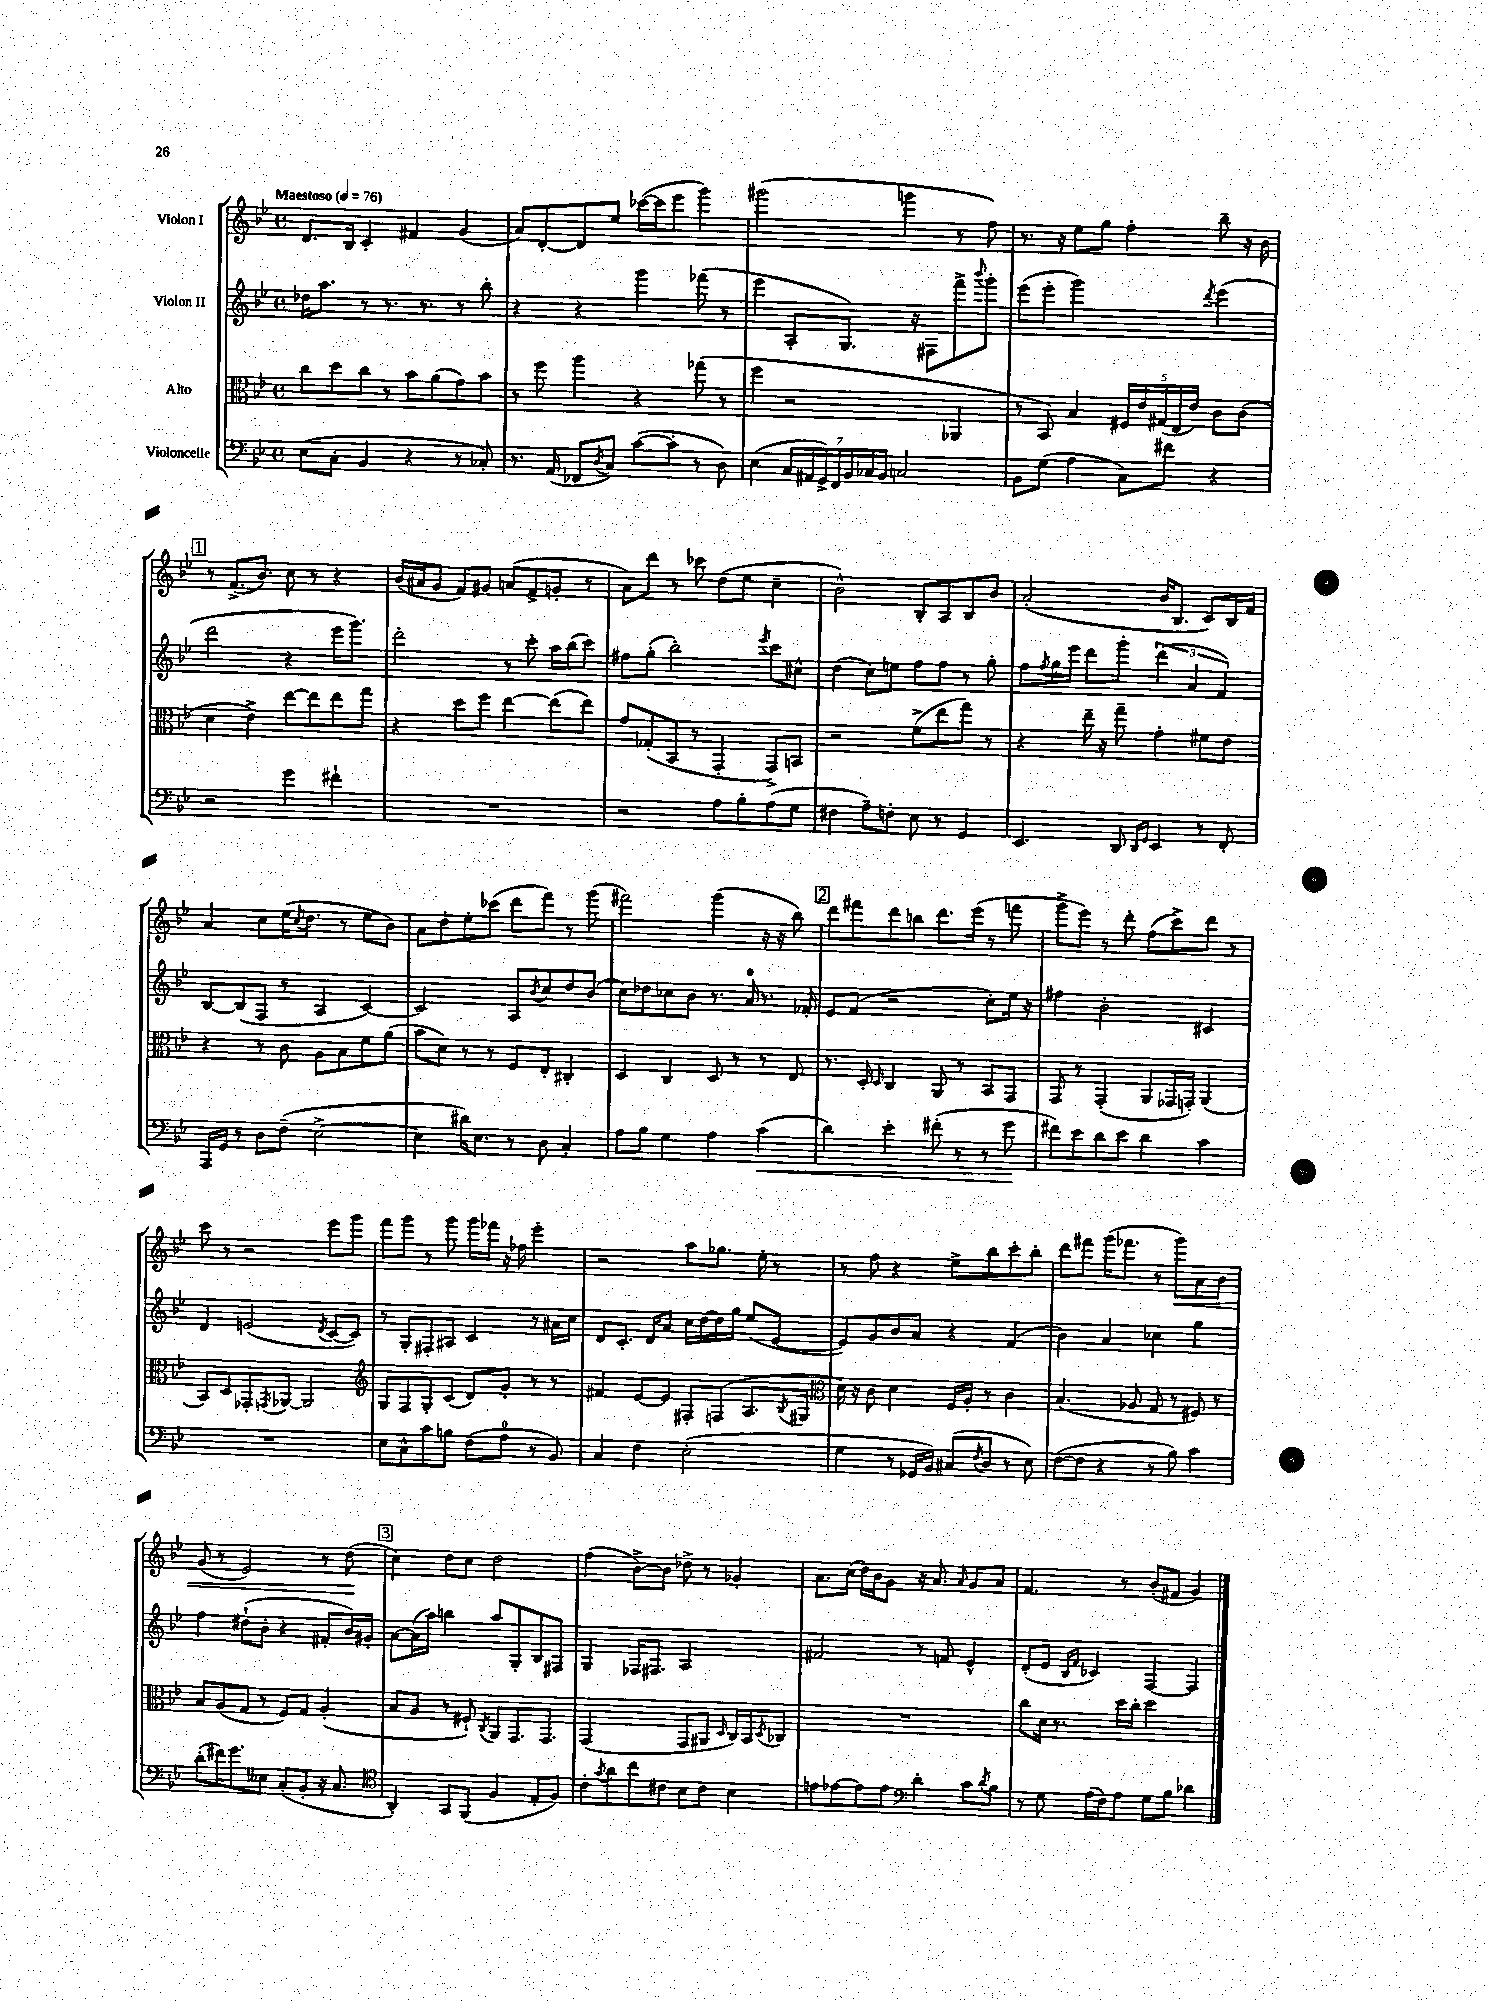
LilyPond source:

<<
\new StaffGroup <<
\new Staff = "s0" \with { instrumentName = "Violon I" } {
    \clef treble \key bes \major \defaultTimeSignature \time 4/4 \tempo "Maestoso" 4 = 76
    d'8. bes16 c'4-. fis'4 g'4( |
    a'8) d'8~-. d'8 ees''8 ces'''16~( ces'''16 ees'''8 g'''4) |
    gis'''2( g'''4 r8 f''8) |
    r8. r16 ees''8 g''8 f''4-. bes''8-- r16 bes'16 |
    \mark \markup { \box "1" } r8 f'8.->( bes'8.) c''8 r8 r4 |
    bes'16( ais'16 g'8 f'8) gis'8 a'8( f'8-> g'8-. r8 |
    a'8) d'''8 r8 ces'''8 d''8( ees''8 c''4-- |
    bes'2-^) bes8-. a8 bes8 bes'8 |
    a'2-.( bes'16 bes8. c'8) bes16 f'16 |
    a'4 c''8 ees''16( \acciaccatura { c''8 } d''8. r8 ees''8 bes'8) |
    a'8 d''8-. ees''8-. ces'''8( d'''8 f'''8) r8 g'''8( |
    fis'''2) g'''4( r16 r16 bes''8) |
    \mark \markup { \box "2" } d'''8 fis'''8 d'''8 b''8 d'''8. ees'''16( r8 f'''8 |
    g'''8-> ees'''8) r8 d'''8-. f''8( c'''8->) d'''8 r8 |
    c'''8 r8 r2 ees'''8 g'''8 |
    f'''8 g'''8 r8 g'''8 g'''16 fes'''16 r16 fes''16 ees'''4-. |
    r2 a''8 ges''8. ees''16-. r8 |
    r8 f''8 r4 ees''8-> bes''8 c'''8-. bes''8-. |
    d'''8 fis'''8 g'''16( fes'''8. r8 g'''8\<) a'8 bes'8 |
    g'8( r8 ees'2) r8 d''8\!( |
    \mark \markup { \box "3" } c''4) d''8 c''8 d''2 |
    f''4( bes'8~->) bes'8 des''8-> r8 ges'4-. |
    a'8. c''16( d''16) bes'16 g'8 r16 a'8. \grace { a'16 } g'8 a'8 |
    f'4. r8 bes'8-.( fis'8 g'4) \bar "|." |
}
\new Staff = "s1" \with { instrumentName = "Violon II" } {
    \clef treble \key bes \major \defaultTimeSignature \time 4/4
    des''16 a''8. r8 r8. r8. r8 bes''8-. |
    r4 r4 g'''4 fes'''8( r8 |
    ees'''4 a8-. g8.) r16 fis8 f'''8-> \appoggiatura { bes'''8 } g'''8-. |
    ees'''8( ees'''8-. g'''2) \acciaccatura { d'''8 } ees'''4( |
    \mark \markup { \box "1" } d'''2 r4 ees'''16 g'''8.) |
    d'''2-. r8 c'''8-. a''16 bes''16( c'''8) |
    fis''8 g''8-.( bes''2-.) \acciaccatura { ees'''8 } c'''8 cis''8-^ |
    d''4( c''8) e''8 f''8 f''8 r8 g''8-. |
    f''8 \acciaccatura { f''8 } g''16 ees'''16 d'''8 g'''8-. \tuplet 3/2 { d'''4( a'4 f'4) } |
    bes8~ bes8( f8 r8 a4 c'4~) |
    c'2 a8 \acciaccatura { bes'8 } c''8 d''8 bes'8( |
    c''8) des''8 ces''8 bes'8 r8. a'16-0 r8. fes'16-. |
    \mark \markup { \box "2" } ees'8 f'8( r2 c''8-.) ees''16 r16 |
    fis''4 bes'2-. cis'4 |
    d'4 e'2( \acciaccatura { d'8 } c'8~ c'8) |
    r8 g8-. fis8-. ais8 c'4 r8 ais'16 c''16 |
    d'8 c'8.-. d'16 a'8 c''16 d''16~ d''16 g''16 ees''8( ees'8~ |
    ees'8) g'8 bes'8 a'8 r4 f'4( |
    bes'4) a'4 ces''4 g''4 |
    f''4 dis''8-!( bes'8-. r4 fis'8-. bes'16) gis'16-. |
    \mark \markup { \box "3" } a'8~ a'16( a''16) b''4 a''8 g8-. bes8 fis8 |
    g4 fes16 fis8. a2 |
    fis'2 r8 f'8 ees'4-^ |
    d'8-.( ees'8 \grace { bes16 f'16 } ces'4) f4~ f4 \bar "|." |
}
\new Staff = "s2" \with { instrumentName = "Alto" } {
    \clef alto \key bes \major \defaultTimeSignature \time 4/4
    c''8 d''8 c''8 r8 bes'8 a'8( g'8) bes'8 |
    r8 f''8 a''4 r4 ges''8( r8 |
    f''4 r2 aes,4 |
    r8 bes,8) bes4 \tuplet 5/4 { fis16 ees'16 gis16( ees16 ees'16) } c'8 c'8( |
    \mark \markup { \box "1" } d'4 ees'4->) ees''8~ ees''8 ees''8 g''8 |
    r4 d''8 f''8 ees''4~ ees''8( ees''8) |
    g'8 ges8-.( bes,8 r8 g,4-. g,8->) b,8 |
    r2 f'8->( ees''8 g''8) r8 |
    r4 ees''16-- r16 g''8-- g'4-. fis'8 ees'8 |
    r4 r8 c'8 a8 bes8 f'8 a'8( |
    bes'8 d'8) r8 r8 f8 ees8-. cis4-. |
    d4 c4 d8 r8 r8 ees8 |
    \mark \markup { \box "2" } r8. d16-. \grace { d16 } c4 a,8 r8 bes,8 g,8 |
    g,8 r8 g,4-.( a,8 ges,16 g,16-.) a,4( |
    bes,8) d8 ges,8-. \acciaccatura { g,8 } aes,8~ aes,2 |
    \clef treble g8 f8 g8-. c'8( d'8) g'8-. r8 r8 |
    fis'4 ees'8~ ees'8 fis8-. f8( a8. \acciaccatura { bes8 } gis16 |
    \clef alto d'16) r16 c'8 d'4 f16 a16-. r8 c'4 |
    bes4.( aes8 g8 r8 fis8) r8 |
    bes8 a8( g8 r8 f8) g8 a4-.( |
    \mark \markup { \box "3" } bes8 a8 r8 fis8-!) \acciaccatura { c8 } a,8 g,8. g,8. |
    g,2( g,8 ais,8 \grace { d16 } c16) bes,16 \acciaccatura { d8 } ces8 |
    R1 |
    c''8 d'16 r8. d''16 c''16-. d''2 \bar "|." |
}
\new Staff = "s3" \with { instrumentName = "Violoncelle" } {
    \clef bass \key bes \major \defaultTimeSignature \time 4/4
    ees8( c8-. bes,4 r4 r8 ces8-.) |
    r8. a,16( fes,8 \acciaccatura { d8 } c8) c'8~( c'8-. r8 d8) |
    ees4( \tuplet 7/4 { c16 ais,16 g,16->) f,16 bes,16 ces16 bes,16 } c2 |
    bes,8 g8( a4 c8) fis'8 r4 |
    \mark \markup { \box "1" } r2 g'4 fis'4-! |
    R1 |
    r2 a8 bes8-. a8( g8 |
    fis4 a8--) f8-. ees8 r8 g,4 |
    ees,4. d,8 \grace { d,16 g,16 } ees,4 r8 f,8-. |
    a,,16 g,16 r8 d8 f8--( ees2~-> |
    ees4 dis'16) ees8. r8 d8 c4-. |
    a8 bes8 g4 a4 c'4\<( |
    \mark \markup { \box "2" } d'4) ees'4-. fis'8-.( r8 r8 g'8\! |
    fis'8) ees'8 d'8 ees'8 d'4 c'4 |
    R1 |
    ees8 c8-^ c'8 b8 f8( a8-0 r8 bes,8) |
    c4 f4 ees2-.( |
    g4 r8 ges,16 bes,16) cis8( \acciaccatura { f8 } d8 r8 ees8) |
    f8~( f8 r4 r8 bes8) c'4 |
    d'8-.( fis'16) g'8. eeses8 c8-.( bes,8-. r16 c8. |
    \mark \markup { \box "3" } \clef tenor a,4-.) g,8 f,8( f4 ees8-. f8) |
    c'8-. \acciaccatura { g'8 } a'8 c''8 cis'8 bes8 cis'8 bes4 |
    e'8 ees'8~ ees'8 ees'8 \clef bass d'4-. c'8 \acciaccatura { d'8 } bes8 |
    r8 g8 a16( f16) a8 g8 bes8 des'4 \bar "|." |
}
>>
>>
\layout { \context { \Score \remove "Bar_number_engraver" } }
